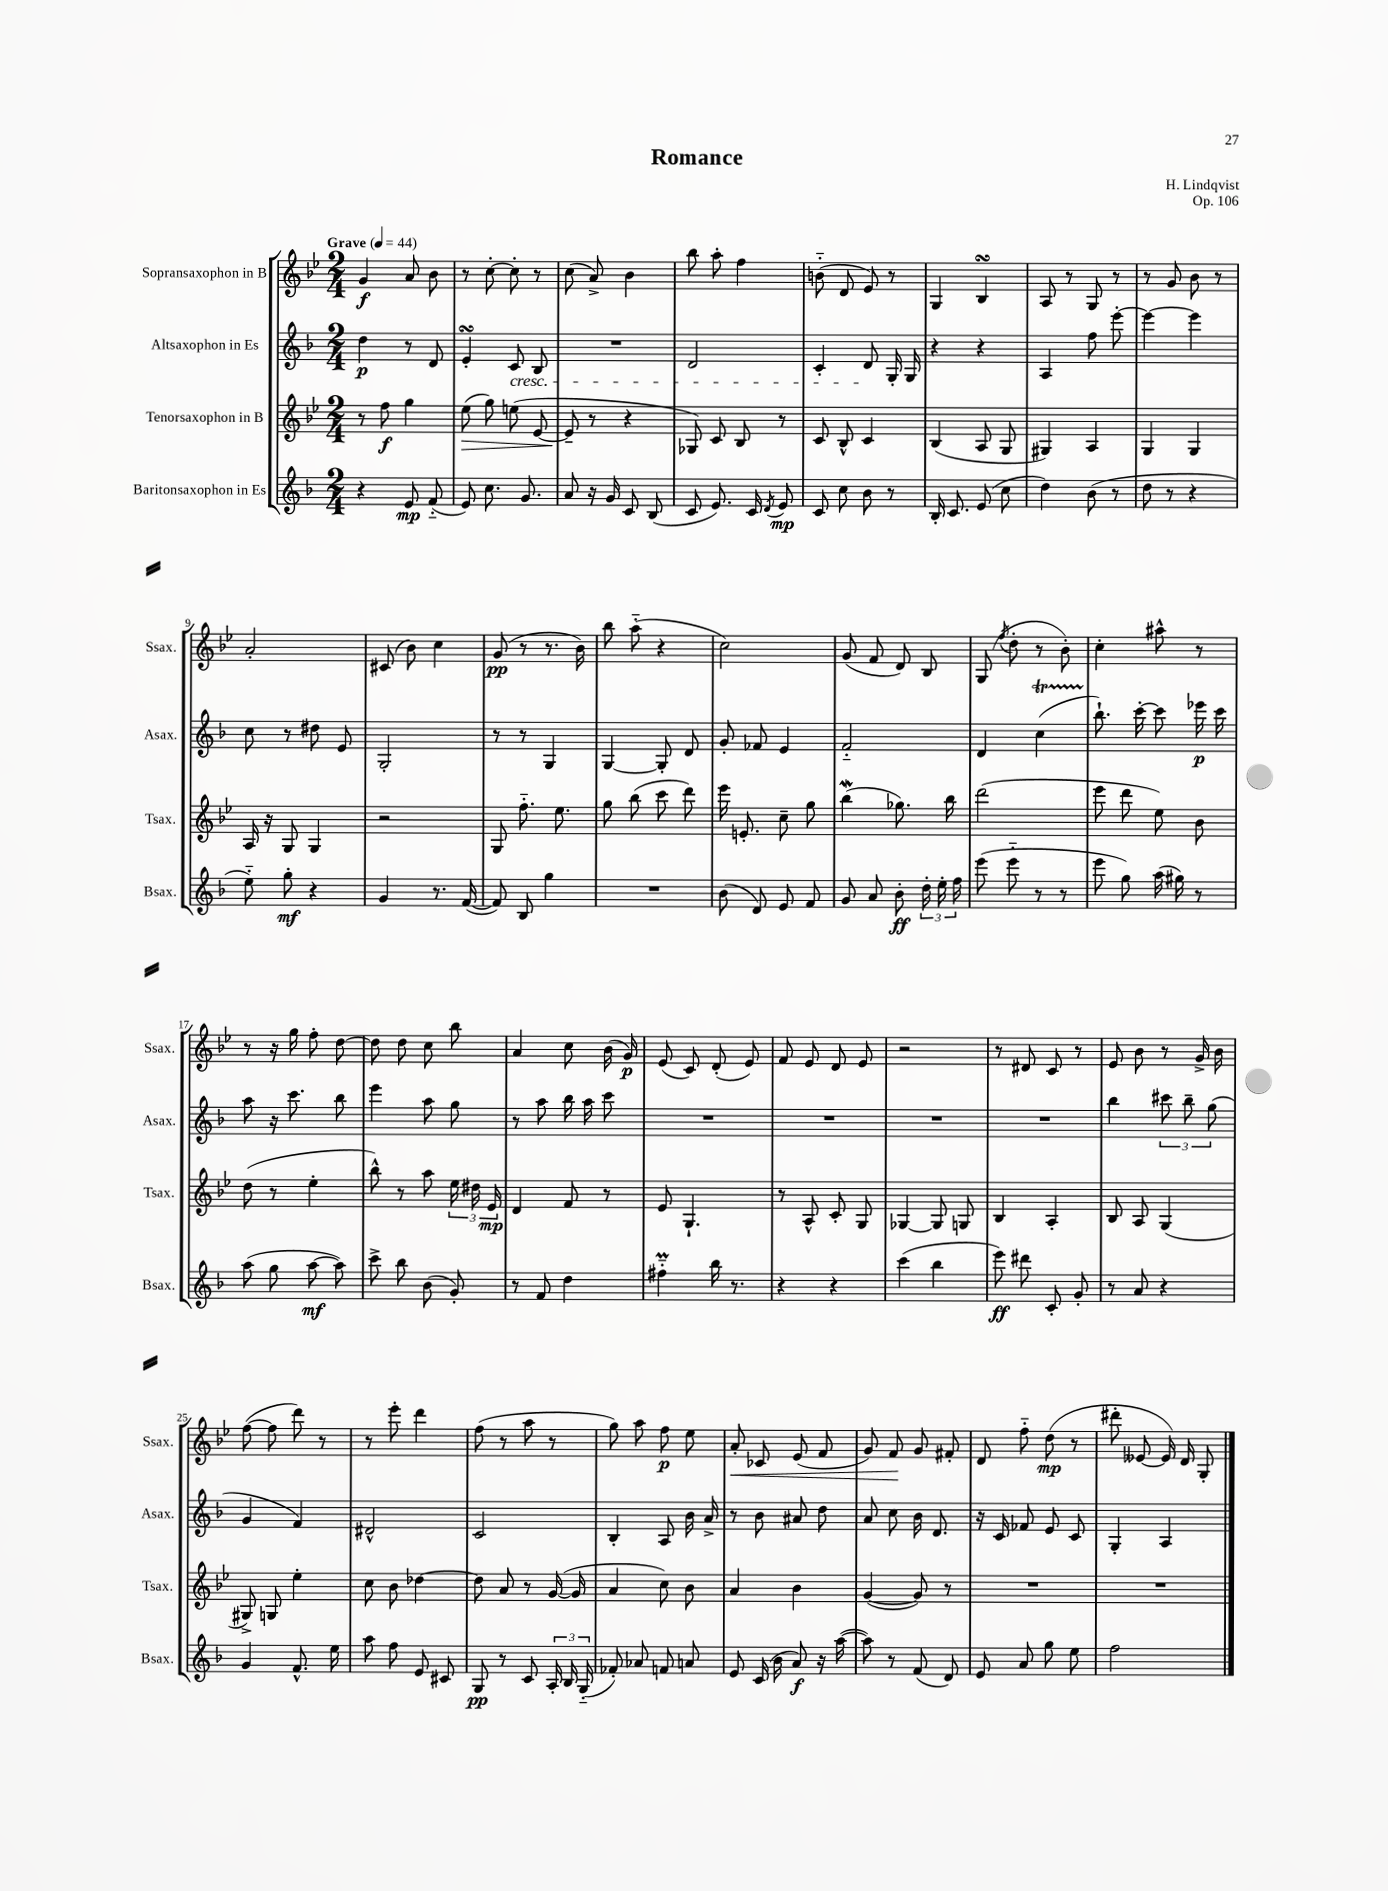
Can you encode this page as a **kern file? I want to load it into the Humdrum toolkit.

**kern	**kern	**kern	**kern
*staff4	*staff3	*staff2	*staff1
*clefG2	*clefG2	*clefG2	*clefG2
*k[b-]	*k[b-e-]	*k[b-]	*k[b-e-]
*M2/4	*M2/4	*M2/4	*M2/4
*MM44	*MM44	*MM44	*MM44
4r	8r	4dd	4g
.	8ff	.	.
8e	4gg	8r	8a
(8f'~	.	8d	8b-
=	=	=	=
8e)	(8ee-	4e'	8r
8.cc	8gg)	.	[8cc'
.	(8ee	8c	8cc']
8.g	.	.	.
.	[8e-	8B-	8r
=	=	=	=
8a	8e-~]	2r	(8cc
16r	8r	.	8a^)
16g	.	.	.
8c	4r	.	4b-
(8B-	.	.	.
=	=	=	=
8c	8G-)	2d	8bb-
8.e)	8c	.	8aa'
.	8B-	.	4ff
16c	.	.	.
8qd	.	.	.
8e	8r	.	.
=	=	=	=
8c	8c	4c'	(8b'~
8cc	8B-^^	.	8d
8b-	4c	8d	8e-)
8r	.	16G'	8r
.	.	16G	.
=	=	=	=
16B-'	(4B-	4r	4G
8.c	.	.	.
(8e	8A	4r	4B-
8cc	8G	.	.
=	=	=	=
4dd)	4G#)	4A	8A
.	.	.	8r
(8b-	4A	8ff	8G
8r	.	[8eee'	8r
=	=	=	=
8dd	4G	4eee_	8r
8r	.	.	8g
4r	4G	4eee]	8b-
.	.	.	8r
=	=	=	=
8ee'~)	16A	8cc	2a'
.	16r	.	.
8gg'	8G	8r	.
4r	4G	8dd#	.
.	.	8e	.
=	=	=	=
4g	2r	2G'	(8c#
.	.	.	8b-)
8.r	.	.	4cc
([16f	.	.	.
=	=	=	=
8f])	8G	8r	(8g
8B-	8.ff'~	8r	8r
4gg	.	4G	8.r
.	8.ee-	.	.
.	.	.	16b-)
=	=	=	=
2r	8gg	[4G	8bb-
.	(8bb-	.	(8aa'~
.	8ccc	8G']	4r
.	8ddd)	8d	.
=	=	=	=
(8b-	16eee-	8g'	2cc)
.	8.e'	.	.
8d)	.	8f-	.
8e	8cc~	4e	.
8f	8gg	.	.
=	=	=	=
8g	(4bb-	2f'~	(8g
8a	.	.	8f
8b-'	8.gg-)	.	8d)
24dd'	.	.	8B-
24ee'	.	.	.
.	16bb-	.	.
24ff	.	.	.
=	=	=	=
(8eee	(2ddd	4d	(8G
.	.	.	8qff
8eee'~	.	.	8dd'
8r	.	(4cc	8r
8r	.	.	8b-')
=	=	=	=
8eee	8eee-	8.bb-`)	4cc'
8gg)	8ddd	.	.
.	.	[16ccc'	.
(16aa	8ee-)	8ccc]	8aa#^^
16gg#)	.	.	.
8r	8b-	16eee-	8r
.	.	16ccc	.
=	=	=	=
(8aa	(8dd	8aa	8r
8gg	8r	16r	16r
.	.	8.ccc	16gg
[8aa	4ee-'	.	8ff'
8aa])	.	8bb-	[8dd
=	=	=	=
8ccc^	8bb-^^)	4eee	8dd]
8bb-	8r	.	8dd
(8b-	8aa	8aa	8cc
8g')	24ee-	8gg	8bb-
.	24dd#	.	.
.	24e-	.	.
=	=	=	=
8r	4d	8r	4a
8f	.	8aa	.
4dd	8f	16bb-	8cc
.	.	16aa	.
.	8r	8ccc	(16b-
.	.	.	16g)
=	=	=	=
4ff#'~	8e-	2r	(8e-
.	4.G`	.	8c)
16bb-	.	.	(8d'
8.r	.	.	.
.	.	.	8e-)
=	=	=	=
4r	8r	2r	8f
.	8A^^	.	8e-
4r	8c'	.	8d
.	8G	.	8e-
=	=	=	=
(4ccc	[4G-	2r	2r
4bb-	8G-]	.	.
.	8G	.	.
=	=	=	=
8eee)	4B-	2r	8r
8ddd#	.	.	8d#
8c'	4A'	.	8c
8g'	.	.	8r
=	=	=	=
8r	8B-	4bb-	8e-
8a	8A	.	8b-
4r	(4G	12ccc#	8r
.	.	12bb-~	.
.	.	.	16g^
.	.	(12gg	.
.	.	.	16b-
=	=	=	=
4g	8G#^)	4g	([8ff
.	8G	.	8ff]
8.f^^	4ee-'	4f)	8ddd)
.	.	.	8r
16ee	.	.	.
=	=	=	=
8aa	8cc	2d#^^	8r
8ff	8b-	.	8eee-'
8e	[4dd-	.	4ddd
8c#	.	.	.
=	=	=	=
8G	8dd-]	2c	(8ff
8r	8a	.	8r
8c	8r	.	8aa
24A'	([16g	.	8r
24B-	.	.	.
.	16g]	.	.
(24G'~	.	.	.
=	=	=	=
8f-')	4a	4B-'	8gg)
8a-	.	.	8aa
8f	8cc)	8A	8ff
8a	8b-	16b-	8ee-
.	.	16a^	.
=	=	=	=
8e	4a	8r	8a'
(16c	.	8b-	8c-
16b-	.	.	.
8a)	4b-	8a#	(8e-
16r	.	8dd	8f
([16aa	.	.	.
=	=	=	=
8aa])	([4g	8a	8g)
8r	.	8cc	8f
(8f	8g])	16b-	8g
.	.	8.d	.
8d)	8r	.	8f#'
=	=	=	=
8e	2r	16r	8d
.	.	16c	.
8a	.	8f-	8ff'~
8gg	.	8e	(8dd
8ee	.	8c	8r
=	=	=	=
2ff	2r	4G'	8ddd#'
.	.	.	[8e--
.	.	4A	16e--])
.	.	.	16d
.	.	.	8G'
==	==	==	==
*-	*-	*-	*-
